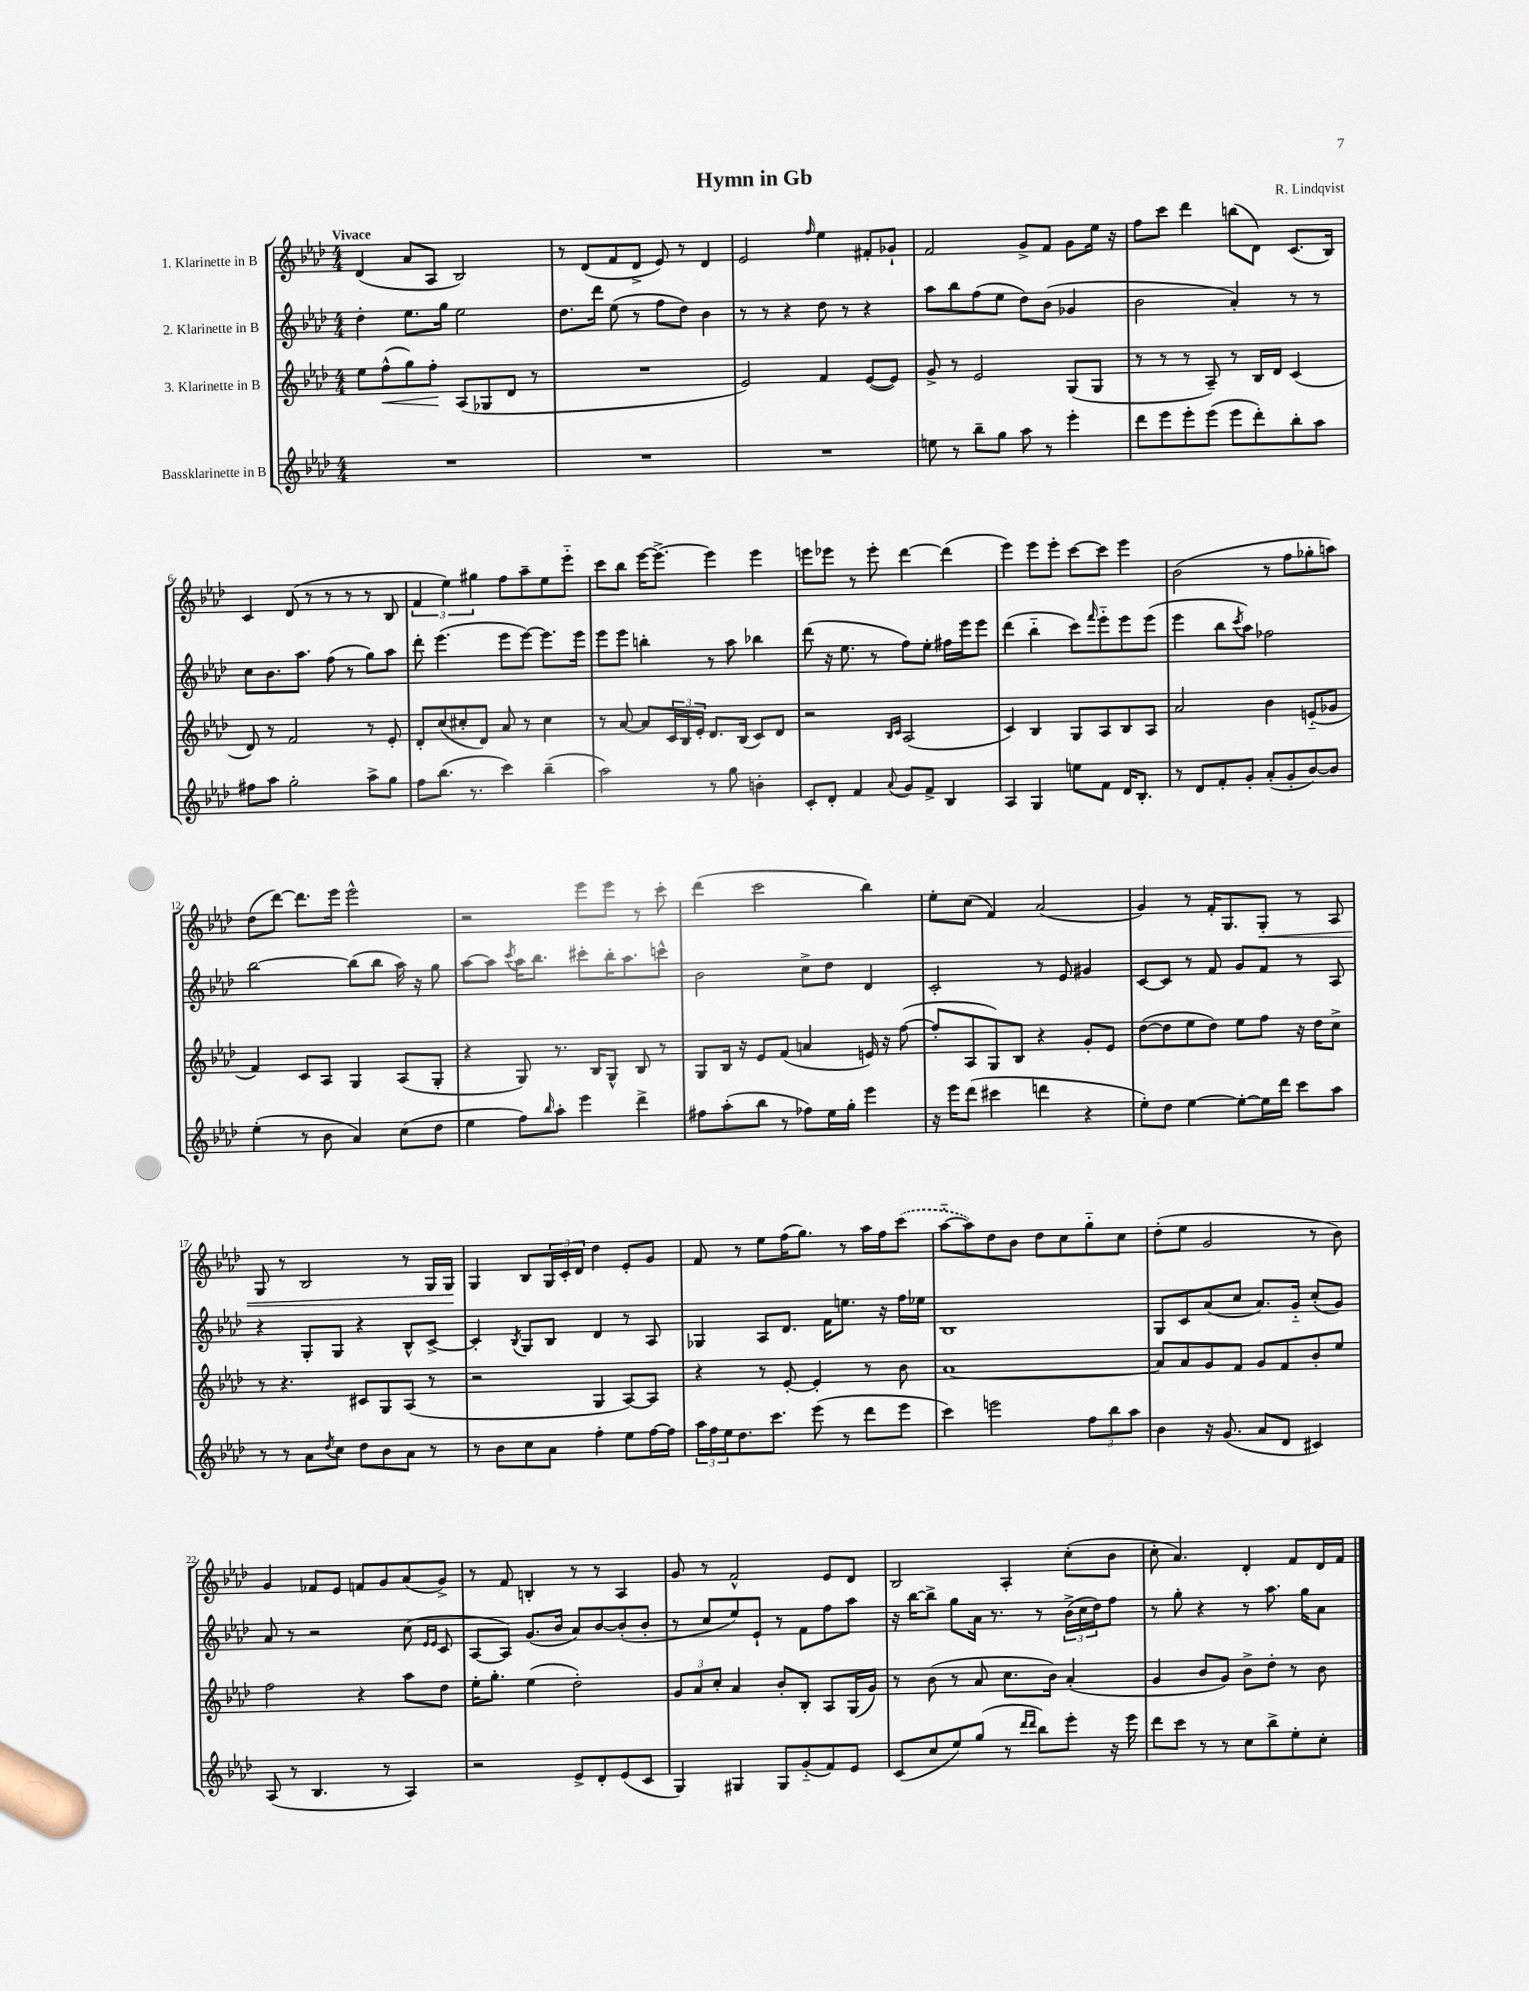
\header { title = "Hymn in Gb" composer = "R. Lindqvist" }
<<
\new StaffGroup <<
\new Staff = "s0" \with { instrumentName = "1. Klarinette in B" } {
    \clef treble \key aes \major \numericTimeSignature \time 4/4 \tempo "Vivace"
    des'4( aes'8 aes8 bes2) |
    r8 des'8( f'8 des'8-> ees'8) r8 des'4 |
    ees'2 \grace { f''16 } ees''4 fis'8-. ges'8-! |
    f'2 g'8-> f'8 g'8 ees''16 r16 |
    f''8 c'''8 des'''4 b''8( des'8) c'8.( bes16) |
    c'4 des'8( r8 r8 r8 r8 bes8 |
    \tuplet 3/2 { f'4 ees''4) gis''4 } f''8 aes''8-- ees''8 ees'''8-_ |
    c'''8 bes''8 ees'''16~ ees'''8.~-> ees'''4 ees'''4 |
    e'''8 ees'''8 r8 ees'''8-. des'''4~ des'''4( |
    ees'''4) ees'''8 ees'''8-. c'''8~ c'''8 ees'''4 |
    bes'2( r8 f''8 ges''8-. a''8) |
    des''8( des'''8~) des'''8. ees'''16 ees'''2-^ |
    r2 ees'''8 ees'''8 r8 c'''8-. |
    des'''4( c'''2 bes''4) |
    ees''8-. c''8( f'4) aes'2( |
    g'4) r8 f'16-. g8. g8-.\< r8 aes8 |
    g8 r8 bes2 r8 g16 g16\! |
    g4 bes8 \tuplet 3/2 { g16 c'16-. des'16 } des''4 ees'8-. g'8 |
    f'8 r8 ees''8 f''16( g''8.) r8 aes''16 f''16 \once \slurDashed c'''8( |
    aes''8~-_ aes''8) des''8 bes'8 des''8 c''8 g''8-_ c''8 |
    des''8-.( ees''8 g'2 r8 bes'8) |
    g'4 fes'8 ees'8 f'8 g'8 aes'8( g'8->) |
    r8 f'8 b4-. r8 r8 aes4 |
    g'8 r8 f'2-^ ees'8 des'8 |
    bes2 aes4-. c''8-.( bes'8 |
    c''8-. aes'4.) des'4-. f'8 des'16 f'16 \bar "|." |
}
\new Staff = "s1" \with { instrumentName = "2. Klarinette in B" } {
    \clef treble \key aes \major \numericTimeSignature \time 4/4
    des''4-. ees''8. g''16 ees''2 |
    des''8. des'''16 ees''8( r8 f''8 des''8) bes'4 |
    r8 r8 r4 des''8 r8 r4 |
    aes''8 bes''8 f''8( ees''8 des''8) bes'8( ges'4 |
    bes'2 aes'4-.) r8 r8 |
    c''8 bes'8. aes''8. f''8( r8 g''8) aes''8 |
    des'''8-. ees'''4.( ees'''8 ees'''8~) ees'''8. ees'''16 |
    ees'''8 ees'''8 b''4-. r8 aes''8 bes''4 |
    des'''8( r16 ees''8. r8 f''8) ees''8-. fis''16 ees'''16 ees'''8 |
    des'''4( bes''4-_ c'''8) \grace { f'''16 } ees'''8-_ ees'''8 ees'''8( |
    ees'''4 bes''8 \acciaccatura { c'''8 } aes''8) fes''2 |
    bes''2~ bes''8( bes''8 aes''16) r16 g''8 |
    aes''8~ aes''8 \acciaccatura { c'''8 } aes''16 bes''8. cis'''8-. bes''16-. aes''8. c'''8-^ |
    bes'2 c''8-> des''8 des'4 |
    c'2-. r8 ees'8 gis'4 |
    c'8~ c'8 r8 f'8 g'8 f'8 r8 aes8 |
    r4 g8-. g8 r4 bes8-^ c'8~-> |
    c'4-. \acciaccatura { bes8 } g8 bes8 des'4 r8 aes8 |
    ges4 aes8 des'8. f'16 e''8. r16 f''16 ees''16 |
    bes1 |
    g8 c'8 aes'8( c''8 aes'8.) g'16-_ c''8-.( g'8) |
    aes'8 r8 r2 c''8( \grace { ees'16 ees'16 } c'8 |
    aes8~ aes8) g'8.( bes'16 aes'8) bes'8~ bes'8-.( bes'8-. |
    r8 c''8 ees''8) ees'8-! r8 f'8 f''8 aes''8 |
    r16 bes''16~ bes''8-> g''8 aes'16 r8. r8 \tuplet 3/2 { bes'16->( c''16 des''16) } f''8 |
    r8 g''8-. r4 r8 aes''8. g''16 aes'8 \bar "|." |
}
\new Staff = "s2" \with { instrumentName = "3. Klarinette in B" } {
    \clef treble \key aes \major \numericTimeSignature \time 4/4
    ees''8 f''8-^\<( g''8) f''8-.\! aes8( ges8 des'8 r8 |
    R1 |
    ees'2) f'4 ees'8~( ees'8) |
    g'8-> r8 ees'2 g8( g8 |
    r8 r8 r8 aes8--) r8 bes16 des'16 c'4( |
    des'8) r8 f'2 r8 ees'8-. |
    des'8-. c''8( cis''8-. des'8) aes'8 r8 cis''4 |
    r8 aes'8~ aes'8 \tuplet 3/2 { c'16 bes16 ees'16-. } des'8. bes16( c'8) des'8 |
    r2 \grace { bes16 c'16 } aes2( |
    c'4) bes4 g8 aes8 bes8 aes8 |
    aes'2 bes'4 e'8-_( ges'8 |
    f'4) c'8 aes8 g4 aes8( g8-. |
    r4 g8) r8. bes16 g8-^ bes8 r8 |
    g8 bes16 r16 ees'8 f'8( a'4 e'16) r16 f''8~( |
    f''8-. aes8 g8) bes8 r4 g'8-. ees'8 |
    des''8~( des''8 ees''8 des''8) ees''8 f''8 r16 des''16 c''8-> |
    r8 r4. cis'8 g8 aes8( r8 |
    r2 g4 aes8~) aes8 |
    r4 r8 ees'8~-. ees'4-. r8 bes'8 |
    aes'1~ |
    aes'8 aes'8 g'8 f'8 g'8 f'8 bes'8-. ees''8 |
    f''2 r4 aes''8 des''8 |
    ees''16-. g''8.-. ees''4( des''2-.) |
    \tuplet 3/2 { g'8 aes'8 c''8-. } aes'4 bes'8-. bes8-. aes8 g16( g'16) |
    r8 bes'8( r8 aes'8 c''8. bes'16) aes'4-.( |
    g'4 bes'8 g'8) bes'8-> des''8-. r8 bes'8 \bar "|." |
}
\new Staff = "s3" \with { instrumentName = "Bassklarinette in B" } {
    \clef treble \key aes \major \numericTimeSignature \time 4/4
    R1 |
    R1 |
    R1 |
    e''8 r8 bes''8-- g''8 aes''8 r8 ees'''4-. |
    des'''8 ees'''8 ees'''8-. ees'''8( ees'''8 des'''8-.) bes''8-. aes''8 |
    fis''8 aes''8 g''2-. aes''8-> g''8 |
    f''8 bes''8.( r8. c'''4) bes''4--( |
    aes''2) r8 g''8 b'4-. |
    c'8-. des'8-. f'4 \appoggiatura { aes'8 } g'8 f'8-> bes4 |
    aes4 g4 e''8 f'8 des'16 bes8.-. |
    r8 des'8 f'8-. g'8-. aes'8-.( g'8-. bes'8~) bes'8 |
    ees''4-.( r8 bes'8 aes'4) c''8( des''8 |
    ees''4 f''8) \grace { bes''16 } aes''8-. ees'''4 des'''4-> |
    fis''8 aes''8-.( bes''8 r8 fes''8) ees''16 g''16-. ees'''4 |
    r16 ees'''16 des'''8( cis'''4 d'''4 r4 |
    ees''8-.) des''8 ees''4~ ees''8~-. ees''16 des'''16 c'''8 aes''8 |
    r8 r8 aes'8 \acciaccatura { des''8 } c''8 des''8 bes'8 aes'8 r8 |
    r8 bes'8 c''8 aes'8 f''4-. ees''8 f''16~ f''16 |
    \tuplet 3/2 { aes''16 f''16 ees''16 } des''8. c'''8. ees'''8( r8 des'''8 ees'''8 |
    c'''4) e'''2 \tuplet 3/2 { f''8 bes''8 aes''8 } |
    bes'4 r16 g'8.( aes'8 des'8 cis'4) |
    aes8( r8 bes4. r8 aes4) |
    r2 ees'8-> des'8-. ees'8( c'8 |
    g4) gis4 gis8 g'8-_( f'8) ees'8 |
    c'8( c''8 ees''8) g''8( r8 \grace { des'''16 des'''16 } bes''8) ees'''8-. r16 ees'''16 |
    des'''8 c'''8 r8 r8 c''8 bes''8-> ees''8-. c''8-. \bar "|." |
}
>>
>>
